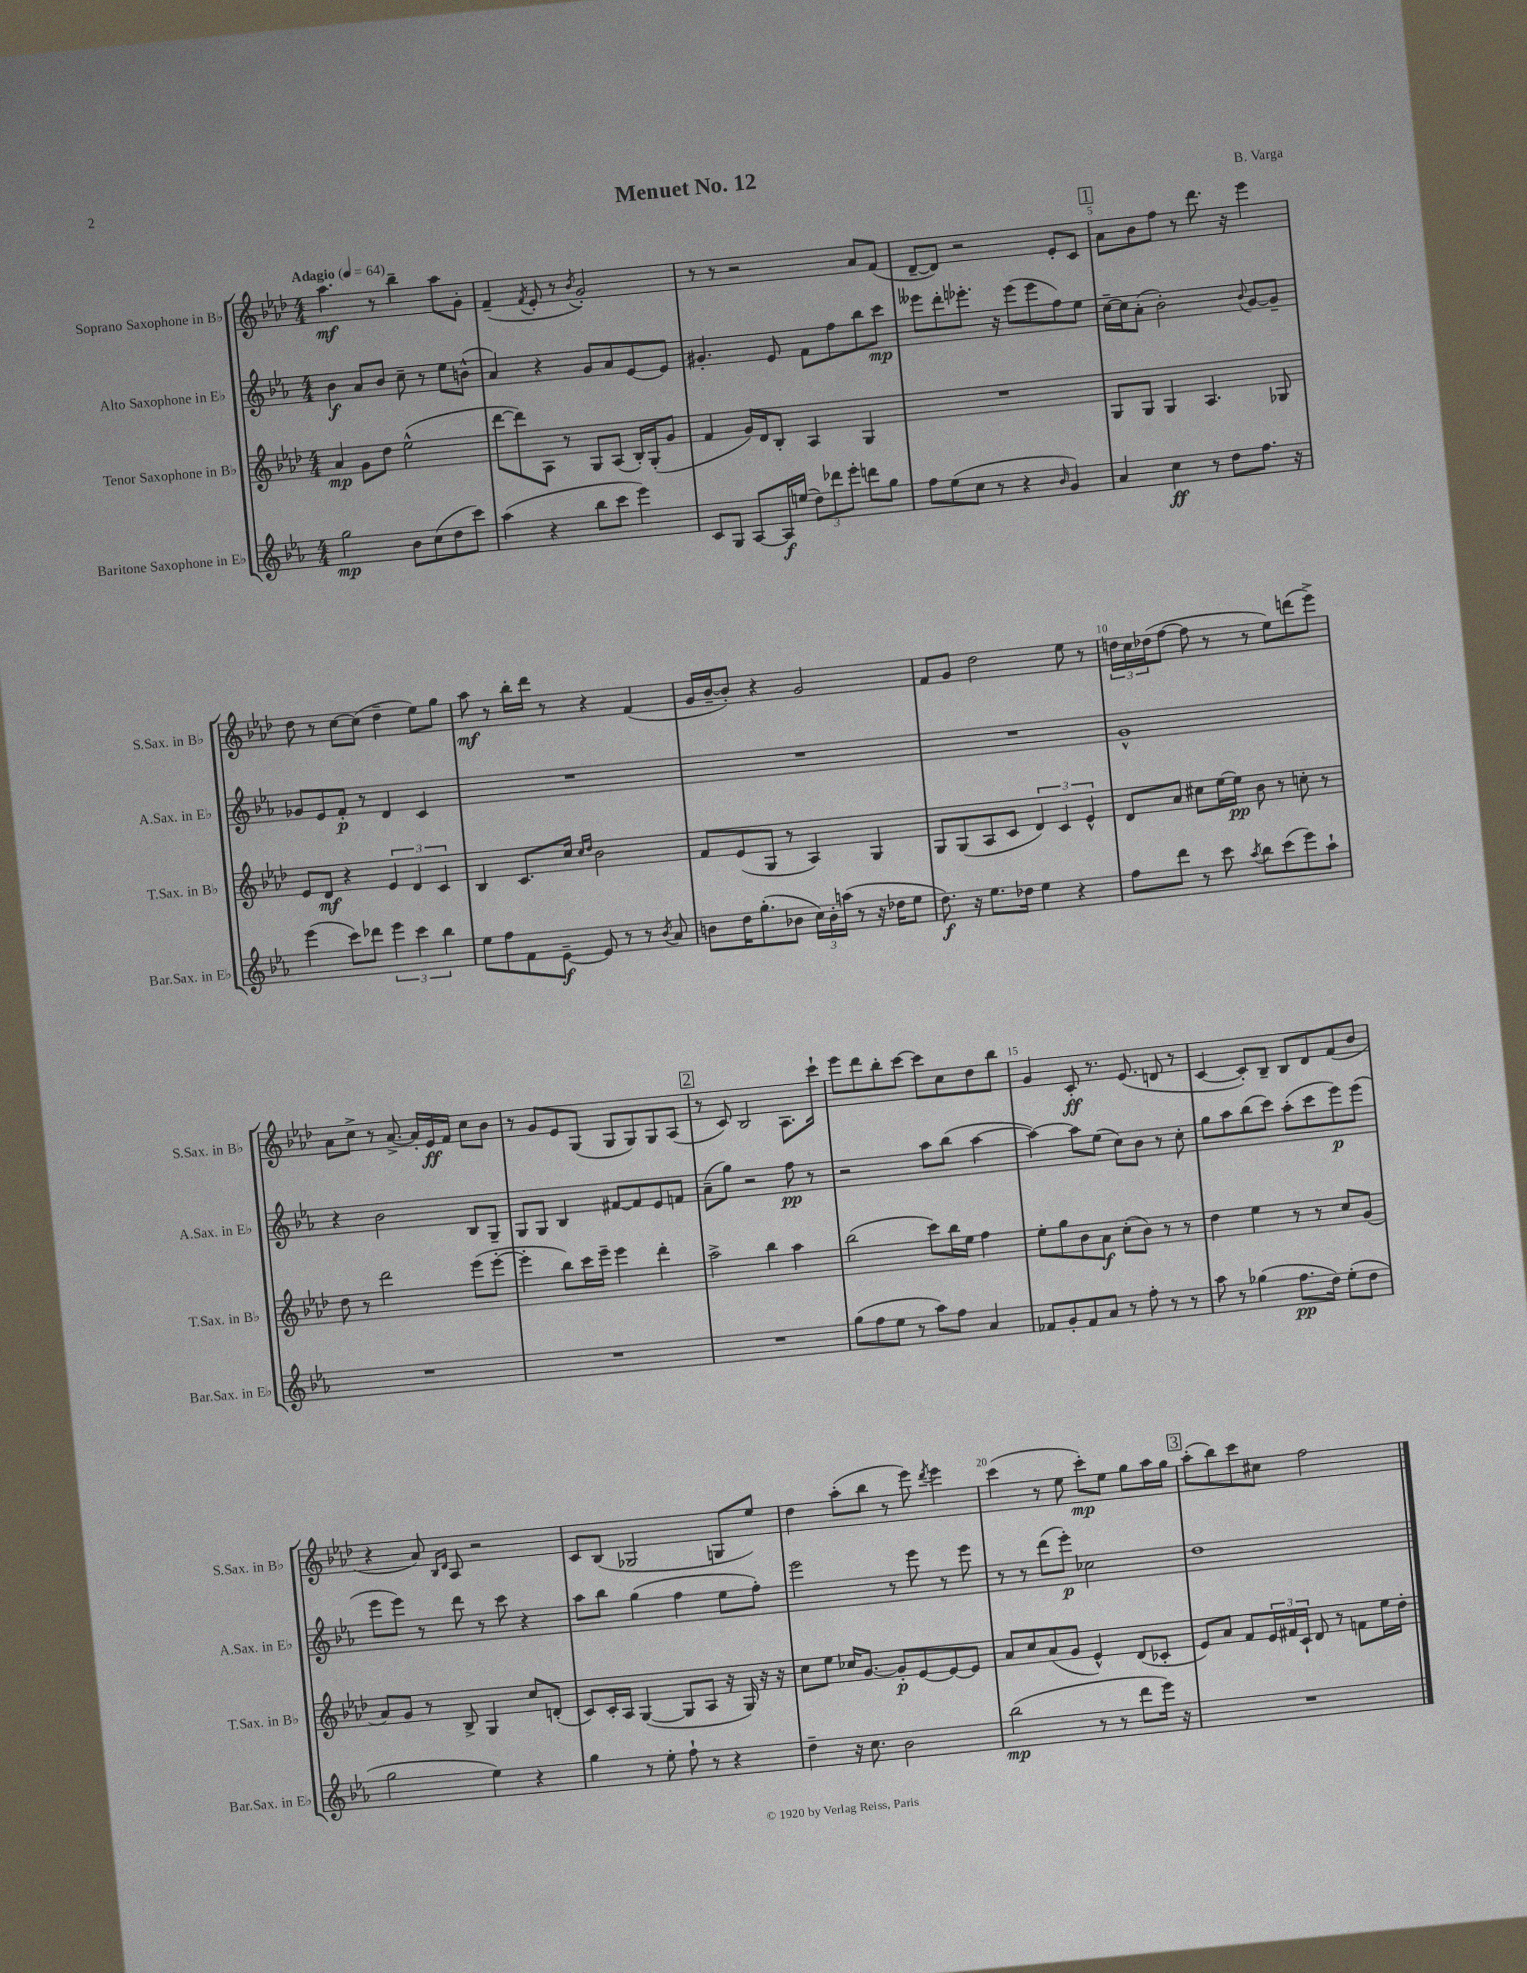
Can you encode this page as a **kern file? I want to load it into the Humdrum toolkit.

**kern	**kern	**kern	**kern
*staff4	*staff3	*staff2	*staff1
*clefG2	*clefG2	*clefG2	*clefG2
*k[b-e-a-]	*k[b-e-a-d-]	*k[b-e-a-]	*k[b-e-a-d-]
*M4/4	*M4/4	*M4/4	*M4/4
*MM64	*MM64	*MM64	*MM64
2gg	4a-	4b-	4.aa-
.	8g	8a-	.
.	8dd-	8b-	8r
8b-	(2ee-^^	8cc~	4bb-~
(8cc	.	8r	.
8dd	.	8ee-	8aa-
8ccc)	.	(8b^^	8g'
=	=	=	=
(4aa-	[8ddd-	4a-)	(4f~
.	8ddd-])	.	.
.	.	.	8qf
4r	8A-	4r	8e-'
.	8r	.	8r
.	.	.	8qb-
8bb-	8G	8g	2g')
8ccc	(8A-	8a-	.
4eee-)	16B-')	[8e-	.
.	(16G'	.	.
.	8g	8e-]	.
=	=	=	=
8c	4f	4.g#'	8r
8G	.	.	8r
[8A-	16g)	.	2r
.	16d-	.	.
16A-]	8B-'	8e-	.
(16ee	.	.	.
12dd)	4A-	8f	.
12ddd-	.	.	.
.	.	8ff	.
12eee-'	.	.	.
8ddd	4G	8bb-	8a-
8gg	.	8ccc	(8f
=	=	=	=
8ff	1r	8eee--	[8d-~
(8ee-	.	8ddd'	8d-])
8cc	.	8.eee-'	2r
8r	.	.	.
.	.	16r	.
4r	.	(8eee-	.
.	.	8eee-	.
16qqb-	.	.	.
4g)	.	8ff)	8e-'
.	.	8ee-	8c
=	=	=	=
4a-	8G	[16cc~	8a-
.	.	16cc]	.
.	8G	(8a-'	8b-
4cc	4G	2b-')	8ff
.	.	.	8r
8r	4.A-	.	8.ddd-
8dd	.	.	.
.	.	.	16r
.	.	8qqb-	.
8.ff	.	[8g	4eee-
.	8G-	8g~]	.
16r	.	.	.
=	=	=	=
(4eee-	8e-	8g-	8dd-
.	8d-	8e-	8r
8ccc)	4r	8f'	[8cc
8ddd-	.	8r	(8cc]
6eee-	6e-	4d	4dd-~
6ccc	6d-	.	.
.	.	4c	8ee-)
6bb-	6c	.	.
.	.	.	8gg
=	=	=	=
8ee-	4B-	1r	8aa-
8ff	.	.	8r
8f	8.c	.	16bb-'
.	.	.	16ddd-
[8e-~	.	.	8r
.	16cc	.	.
.	16qqcc	.	.
.	16qqdd-	.	.
8e-]	2b-	.	4r
8r	.	.	.
8r	.	.	(4f
8qb-	.	.	.
8a-	.	.	.
=	=	=	=
8b	8f	1r	16g
.	.	.	[16b-~
16dd	(8e-	.	8b-'])
(8.gg'	.	.	.
.	8G	.	4r
8b-	8r	.	.
24cc)	4A-)	.	2g
24b-'	.	.	.
(24aa	.	.	.
8r	.	.	.
16r	4G	.	.
16dd-	.	.	.
8ee-	.	.	.
=	=	=	=
8.dd)	8G	1r	8f
.	(8G	.	8g
16r	.	.	.
8.ee-	8A-	.	2dd-
.	8c	.	.
16dd-	.	.	.
4ee-	6d-)	.	.
.	6c	.	.
4r	.	.	8ee-
.	6e-^^	.	.
.	.	.	8r
=	=	=	=
8ff	8d-	1g^^	24dd
.	.	.	24cc
.	.	.	(24dd-
8ddd	8a-	.	[8ff
8r	8cc#	.	8ff]
8ccc	[16ee-	.	8r
.	16ee-]	.	.
8qaa-	.	.	.
8bb-	8b-	.	8r
(8ccc	8r	.	8ee-)
8eee-)	8cc'	.	(8ddd
8aa-`	8r	.	8eee-^)
=	=	=	=
1r	8dd-	4r	8a-
.	8r	.	8cc^
.	2ddd-	2b-	8r
.	.	.	[8.a-^
.	.	.	16a-']
.	.	.	16e-
.	.	.	16f
.	(8eee-	8B-	8cc
.	[8eee-'	8G~	8b-
=	=	=	=
1r	4eee-']	8G	8r
.	.	8G	8g
.	8bb-)	4B-	8e-
.	16ccc	.	(8G
.	16eee-~	.	.
.	4eee-	[8f#	8G
.	.	8f#]	8G)
.	4ddd-'	8e-	8G
.	.	8f	(8A-
=	=	=	=
1r	2aa-^	(8a-~	8r
.	.	8gg)	8c)
.	.	2r	2B-
.	4bb-	.	.
.	4aa-	8ff	8.A-
.	.	8r	.
.	.	.	16ccc`
=	=	=	=
(8gg	(2bb-	2r	8eee-
8ff	.	.	8ddd-
8ee-	.	.	8bb-'
8r	.	.	[8ccc
8aa-)	8ccc)	8aa-	8ccc]
8ff	16bb-	(8bb-	8cc
.	16ee-	.	.
4a-	4ff	[4aa-	8dd-
.	.	.	8bb-
=	=	=	=
8f-	8ee-'	4aa-_)	4g
8g'	8gg	.	.
8f-	8b-	8aa-]	8c'
8a-	8a-	(8ee-	8.r
8r	(8cc'	8cc)	.
.	.	.	(8.e-
8ff'	8b-)	8b-	.
8r	8r	8r	8d
8r	8r	8cc'	8r
=	=	=	=
8aa-	4dd-	8gg	[4c
8r	.	8aa-	.
(4gg-	4ee-	(8bb-	8c'])
.	.	8ccc)	8B-~
8.ff	8r	(8aa-'	8B-
.	8r	8ccc	8d-
16dd)	.	.	.
(8ee-'	8cc	8eee-)	(8f
8dd	(8g	(8eee-	8b-
=	=	=	=
2gg	8a-)	8eee-	4r
.	8g	8eee-)	.
.	8r	8r	8a-)
.	.	.	16qqB-
.	.	.	16qqd-
.	8B-^	8ddd	8A-
4ee-)	4G	8r	2r
.	.	8ccc	.
4r	8cc	4r	.
.	(8d'	.	.
=	=	=	=
4gg	8c)	8aa-	8c
.	16c'	8bb-	(8B-
.	16A-	.	.
8r	([4G	(4gg	2G-
8ee-'	.	.	.
8ff`	8G]	4ff	.
8r	8A-	.	.
4r	16r	8ee-	8G
.	16G)	.	.
.	16r	8ff')	8ee-)
.	16r	.	.
=	=	=	=
4dd~	8cc	2eee-	4dd-
.	8ee-	.	.
16r	16cc-	.	(8aa-'
8.cc	[8.g	.	.
.	.	.	8bb-
2b-	8g']	8r	8r
.	[8e-	8eee-	8eee-)
.	.	.	8qddd-
.	8e-_	8r	4eee-
.	8e-]	8eee-	.
=	=	=	=
(2bb-	8a-	8r	(4ccc
.	8cc	8r	.
.	(8a-	(8ddd	8r
.	8g	8eee-')	8ee-
8r	4e-^^)	2cc-	8ccc')
8r	.	.	8ee-
8ddd	(8d-	.	8gg
16eee-)	8c-'	.	16aa-
16r	.	.	16gg
=	=	=	=
1r	8e-)	1dd	(8aa-'
.	8a-	.	8bb-)
.	8f	.	8ccc
.	24e-	.	8cc#
.	24f#	.	.
.	24c`	.	.
.	8d-	.	2ff
.	8r	.	.
.	8f	.	.
.	16ee-	.	.
.	16dd-'	.	.
==	==	==	==
*-	*-	*-	*-
